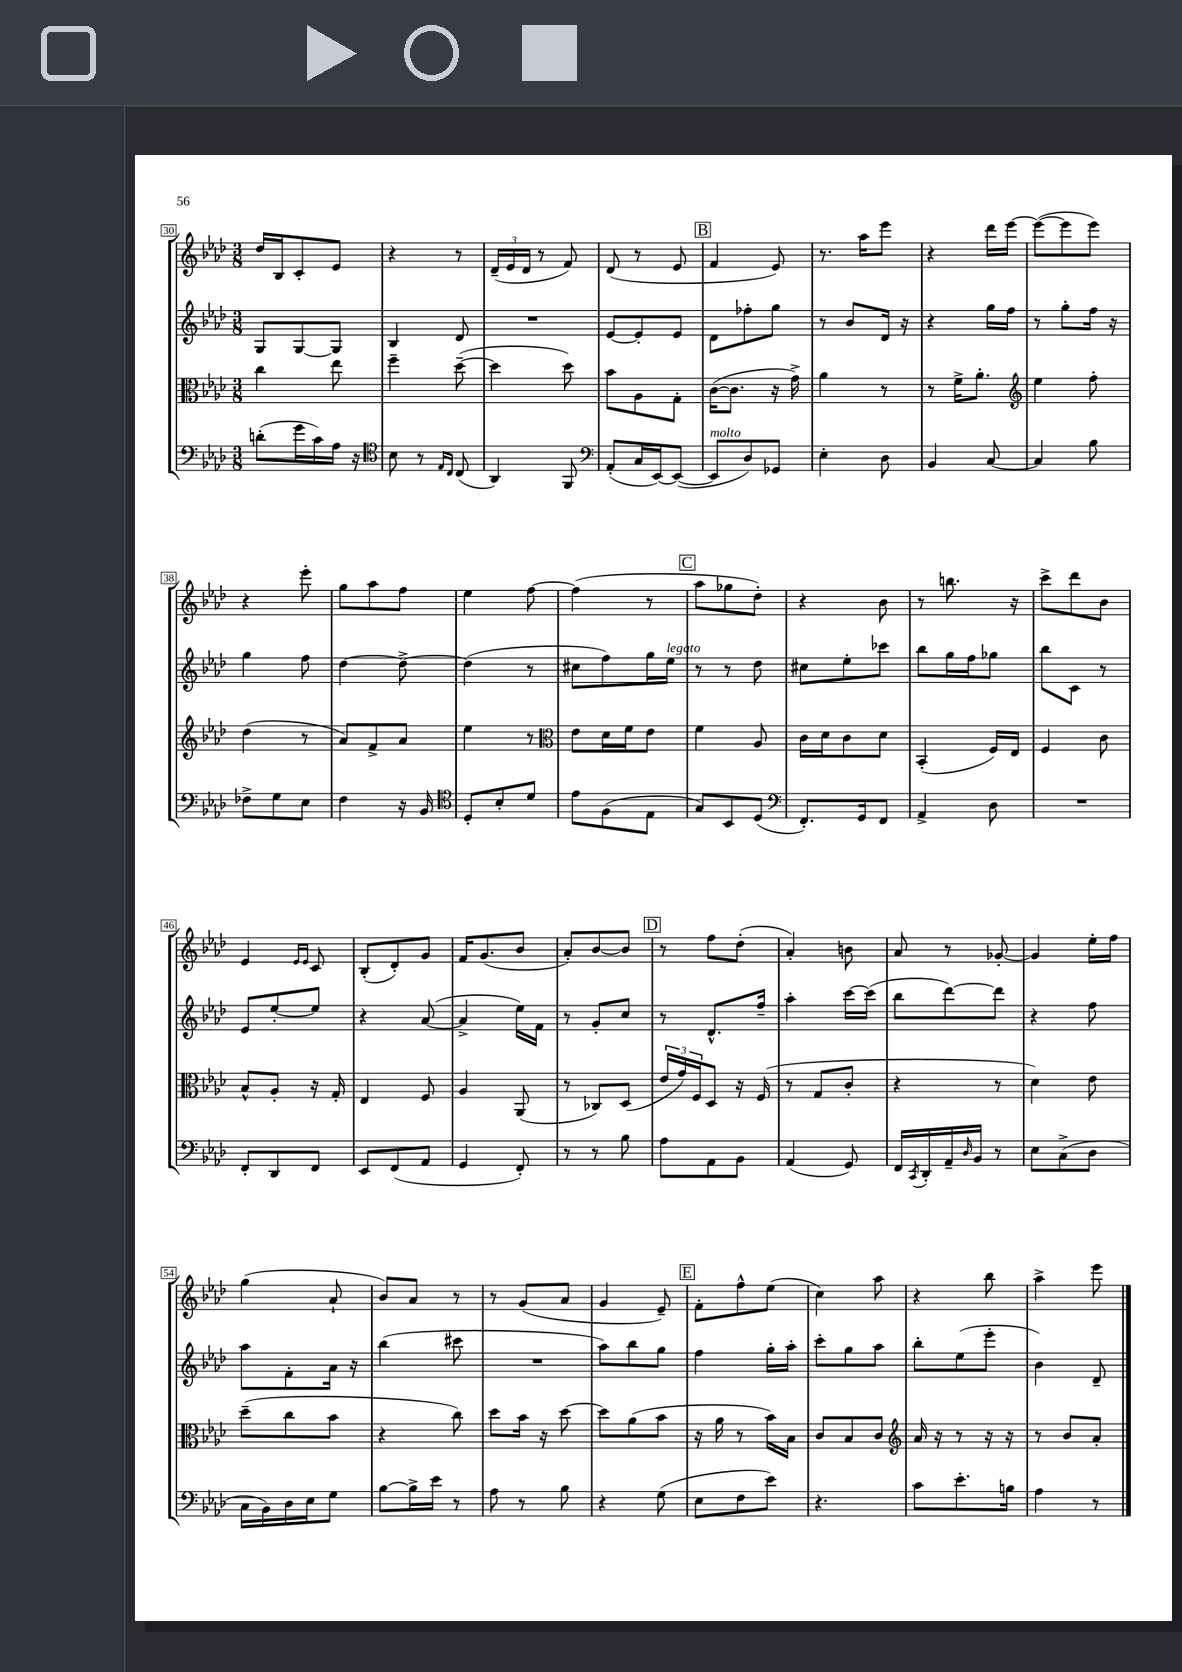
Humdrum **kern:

**kern	**kern	**kern	**kern
*staff4	*staff3	*staff2	*staff1
*clefF4	*clefC3	*clefG2	*clefG2
*k[b-e-a-d-]	*k[b-e-a-d-]	*k[b-e-a-d-]	*k[b-e-a-d-]
*M3/8	*M3/8	*M3/8	*M3/8
(8d'\L	4cc\	8G/L	16dd-/LL
.	.	.	16B-/J
16g\L	.	[8G/	8c'/
16c\)	.	.	.
16A-\JJ	8ee-\	8G/]J	8e-/J
16r	.	.	.
=	=	=	=
*clefC4	*	*	*
8B-\	4ff~\	4B-/	4r
8r	.	.	.
16qqE-/LL	.	.	.
16qqC/JJ	.	.	.
(8C/	([8dd-~\	8d-/	8r
=	=	=	=
4AA-/)	4dd-\]	4.r	(24d-~/LL
.	.	.	24e-/
.	.	.	24d-/JJ
.	.	.	8r
8FF/	8dd-\)	.	8f/)
=	=	=	=
*clefF4	*	*	*
(8AA-'/L	8b-\L	[8e-/L	(8d-/
16C/L	8A-\	8e-'/]	8r
[16EE-/J)	.	.	.
(8EE-/_J	8G'\J	8e-/J	8e-/
=	=	=	=
8EE-/]L	([16c\LK	8d-\L	4f/
.	8.c\]J	.	.
8D-/)	.	8ff-'\	.
8GG-/J	16r	8gg\J	8e-/)
.	16g^\)	.	.
=	=	=	=
4E-'\	4a-\	8r	8.r
.	.	8b-/L	.
.	.	.	16aa-\LK
8D-\	8r	16d-/Jk	8eee-\J
.	.	16r	.
=	=	=	=
4BB-/	8r	4r	4r
.	16f^\LK	.	.
.	8.a-'\J	.	.
[8C/	.	16gg\LL	16ddd-\LL
.	.	16ff\JJ	[16eee-\JJ
=	=	=	=
*	*clefG2	*	*
4C/]	4ee-\	8r	(8eee-\_L
.	.	8gg'\L	8eee-\]
8B-\	8ff'\	16ff\Jk	8eee-\J)
.	.	16r	.
=	=	=	=
8F-^\L	(4dd-\	4gg\	4r
8G\	.	.	.
8E-\J	8r	8ff\	8eee-'\
=	=	=	=
4F\	8a-/L)	[4dd-\	8gg\L
.	8f^/	.	8aa-\
16r	8a-/J	8dd-^\_	8ff\J
16BB-/	.	.	.
=	=	=	=
*clefC4	*	*	*
8D-'/L	4ee-\	(4dd-\]	4ee-\
8B-'/	.	.	.
8d-/J	8r	8r	[8ff\
=	=	=	=
*	*clefC3	*	*
8e-\L	8e-\L	8cc#\L	(4ff\]
(8F\	16d-\L	8ff\)	.
.	16f\J	.	.
8E-\J	8e-\J	16gg\L	8r
.	.	16ee-\JJ	.
=	=	=	=
8G/L)	4f\	8r	8aa-\L
8BB-/	.	8r	8gg-\
(8D-/J	8A-/	8dd-\	8dd-'\J)
=	=	=	=
*clefF4	*	*	*
8.FF'/L)	16c\LL	8cc#\L	4r
.	16d-\J	.	.
.	8c\	8ee-'\	.
16GG/k	.	.	.
8FF/J	8d-\J	8ccc-\J	8b-\
=	=	=	=
4AA-^/	(4BB-'/	8bb-\L	8r
.	.	16gg\L	8.bb\
.	.	16ff\J	.
8D-\	16F/LL)	8gg-\J	.
.	16E-/JJ	.	16r
=	=	=	=
4.r	4F/	8bb-\L	8ccc^\L
.	.	8c\J	8ddd-\
.	8c\	8r	8b-\J
=	=	=	=
8FF'/L	8B-^^/L	8e-/L	4e-/
8DD-/	8A-'/J	[8ee-'/	.
.	.	.	16qqe-/LL
.	.	.	16qqe-/JJ
8FF/J	16r	8ee-/]J	8c/
.	16G'/	.	.
=	=	=	=
8EE-/L	4E-/	4r	(8B-'/L
(8FF/	.	.	8d-'/)
8AA-/J	8F/	([8a-/	8g/J
=	=	=	=
4GG/	4A-/	4a-^/]	16f/LK
.	.	.	(8.g/
8FF'/)	(8AA-/	16ee-\LL)	8b-/J
.	.	16f\JJ	.
=	=	=	=
8r	8r	8r	8a-'/L)
8r	8C-/L)	8g'/L	[8b-/
8B-\	(8D-/J	8cc/J	8b-/]J
=	=	=	=
8A-\L	24e-/LL	8r	8r
.	24g/)	.	.
.	24F/J	.	.
8AA-\	8D-/J	8.d-^^/L	8ff\L
8BB-\J	16r	.	(8dd-'\J
.	(16F/	16ff~/Jk	.
=	=	=	=
(4AA-/	8r	4aa-'\	4a-'/)
.	8G/L	.	.
8GG/)	8c'/J	[16ccc\LL	8b\
.	.	(16ccc\]JJ	.
=	=	=	=
16FF/LL	4r	8bb-\L	8a-/
8qCC/	.	.	.
16DD-'/	.	.	.
16AA-~/	.	[8ddd-\)	8r
16qqD-/	.	.	.
16BB-/JJ	.	.	.
8r	8r	8ddd-\]J	[8g-'/
=	=	=	=
8E-\L	4d-\)	4r	4g-/]
(8C^\	.	.	.
8D-\J	8e-\	8ff\	16ee-'\LL
.	.	.	16ff\JJ
=	=	=	=
16C\LL	(8dd-~\L	8aa-\L	(4gg\
16BB-\)	.	.	.
16D-\	8cc\	8f'\	.
16E-\J	.	.	.
8G\J	8b-\J	16a-\Jk	8a-`/
.	.	16r	.
=	=	=	=
[8B-\L	4r	(4bb-\	8b-/L)
16B-^\]L	.	.	8a-/J
16e-\JJ	.	.	.
8r	8cc\)	8ccc#\	8r
=	=	=	=
8A-\	8dd-\L	4.r	8r
8r	16b-\Jk	.	(8g/L
.	16r	.	.
8B-\	[8dd-\	.	8a-/J
=	=	=	=
4r	8dd-\]L	8aa-\L)	4g/
.	(8a-\	8bb-\	.
(8G\	8b-\J	8gg\J	8e-~/)
=	=	=	=
8E-\L	16r	4ff\	8f'\L
.	16a-\	.	.
8F\	8r	.	8ff^^\
8e-\J)	16b-\LL)	16gg'\LL	(8ee-\J
.	16B-\JJ	16aa-'\JJ	.
=	=	=	=
4.r	8c/L	8ccc'\L	4cc\)
.	8B-/	8gg\	.
.	8c/J	8aa-\J	8aa-\
=	=	=	=
*	*clefG2	*	*
8c\L	16a-/	8bb-'\L	4r
.	16r	.	.
8.e-'\	8r	(8ee-\	.
.	16r	8eee-'\J	8bb-\
16B\Jk	16r	.	.
=	=	=	=
4A-\	8r	4b-\)	4aa-^\
.	8b-/L	.	.
8r	8a-'/J	8d-~/	8eee-\
==	==	==	==
*-	*-	*-	*-
